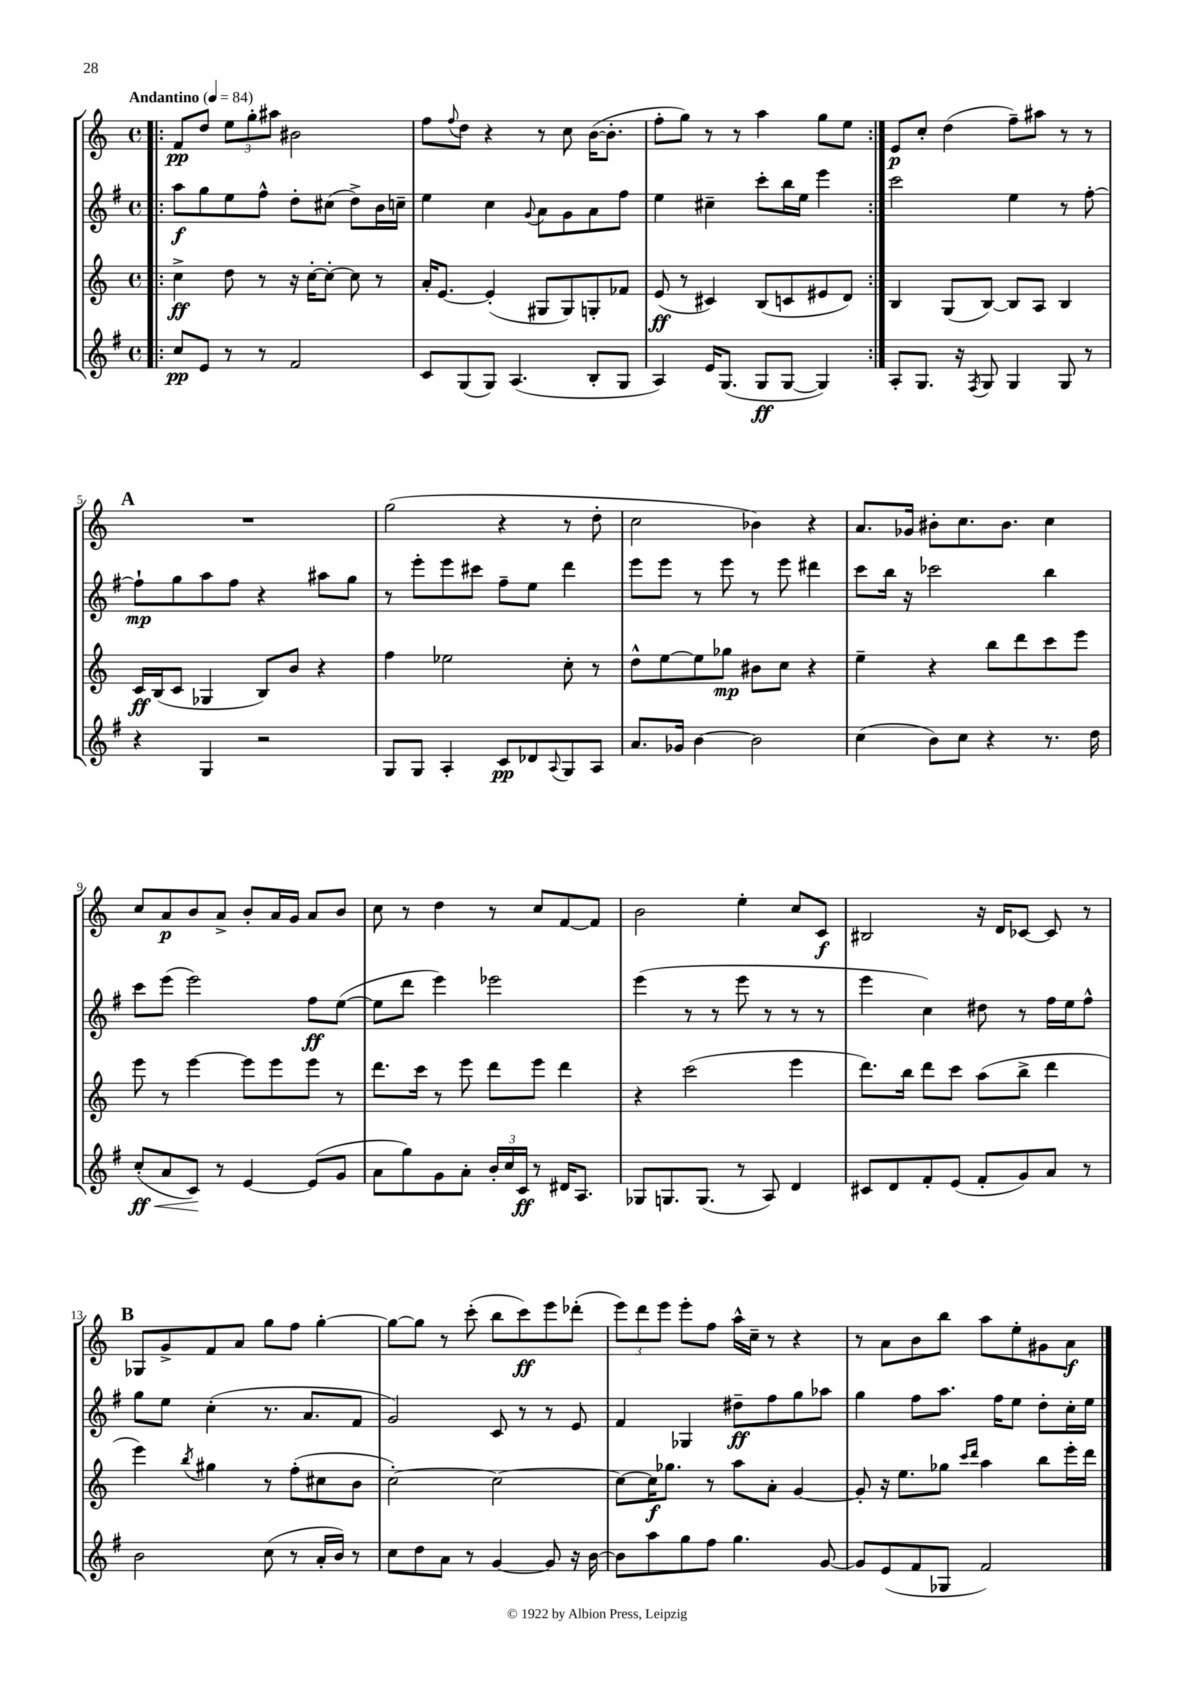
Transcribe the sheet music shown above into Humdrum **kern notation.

**kern	**kern	**kern	**kern
*staff4	*staff3	*staff2	*staff1
*clefG2	*clefG2	*clefG2	*clefG2
*k[f#]	*k[]	*k[f#]	*k[]
*M4/4	*M4/4	*M4/4	*M4/4
*met(c)	*met(c)	*met(c)	*met(c)
*MM84	*MM84	*MM84	*MM84
=!|:	=!|:	=!|:	=!|:
8cc	4cc^	8aa	8f
8e	.	8gg	8dd
8r	8dd	8ee	12ee
.	.	.	12gg'
8r	8r	8ff#^^	.
.	.	.	12aa#
2f#	16r	8dd'	2b#
.	[16cc'	.	.
.	8cc'_	(8cc#	.
.	8cc]	8dd^)	.
.	8r	16b	.
.	.	16cc~	.
=	=	=	=
8c	16a'	4ee	8ff
.	[8.e	.	.
.	.	.	8qqff
(8G	.	.	8dd
8G)	(4e']	4cc	4r
(4.A	.	.	.
.	.	8qqg	.
.	8G#	8a	8r
.	8G#)	8g	8cc
8B'	8G'	8a	([16b
.	.	.	8.b']
8G	8f-	8ff#	.
=	=	=	=
4A)	(8e	4ee	8ff'
.	8r	.	8gg)
16e	4c#)	4cc#~	8r
(8.G	.	.	.
.	.	.	8r
8G	(8B	8ccc'	4aa
[8G	8c	16bb	.
.	.	16ee	.
4G])	8e#	4eee	8gg
.	8d)	.	8ee
=:|!	=:|!	=:|!	=:|!
8A'	4B	2ccc	8e
8.G	.	.	8cc'
.	(8G	.	(4dd
16r	.	.	.
8qF#	.	.	.
8G	[8B)	.	.
4G	8B]	4ee	8ff~)
.	8A	.	8aa#
8G	4B	8r	8r
8r	.	[8ff#'	8r
=	=	=	=
4r	16c	8ff#`]	1r
.	(16B	.	.
.	8c	8gg	.
4G	4G-	8aa	.
.	.	8ff#	.
2r	8B)	4r	.
.	8b	.	.
.	4r	8aa#	.
.	.	8gg	.
=	=	=	=
8G	4ff	8r	(2gg
8G	.	8eee'	.
4A'	2ee-	8eee	.
.	.	8ccc#	.
8c	.	8ff#~	4r
8d-	.	8ee	.
8qqA	.	.	.
8G	8cc'	4ddd	8r
8A	8r	.	8dd'
=	=	=	=
8.a	8dd^^	8eee	2cc
.	[8ee	8eee	.
16g-	.	.	.
[4b	8ee]	8r	.
.	8gg-	8eee	.
2b]	8b#	8r	4b-)
.	8cc	8eee	.
.	4r	4ddd#	4r
=	=	=	=
(4cc	4ee~	8ccc	8.a
.	.	16bb	.
.	.	16r	16g-
8b)	4r	2ccc-	8b#'
8cc	.	.	8.cc
4r	8bb	.	.
.	.	.	8.b#
.	8ddd	.	.
8.r	8ccc	4bb	4cc
.	8eee	.	.
16dd	.	.	.
=	=	=	=
(8cc'	8eee	8ccc	8cc
8a	8r	(8eee	8a
8c)	[4eee	2eee)	8b
8r	.	.	8a^
[4e	8eee]	.	8b'
.	8eee	.	16a
.	.	.	16g
(8e]	8eee	8ff#	8a
8g	8r	([8ee	8b
=	=	=	=
8a	8.ddd	8ee]	8cc
8gg)	.	8ddd	8r
.	16ccc	.	.
8g	8r	4eee)	4dd
8a'	8eee	.	.
24b'	8ddd	2eee-	8r
24cc	.	.	.
24c	.	.	.
8r	8eee	.	8cc
16d#	4ddd	.	[8f
8.A	.	.	.
.	.	.	8f]
=	=	=	=
8G-	4r	(4eee	2b
8.G	.	.	.
.	(2ccc	8r	.
(8.G	.	.	.
.	.	8r	.
8r	.	8eee	4ee'
8A)	.	8r	.
4d	4eee	8r	8cc
.	.	8r	8c
=	=	=	=
8c#	8.ddd)	4eee	2B#
8d	.	.	.
.	16bb	.	.
8f#'	8ddd	4cc)	.
(8e	8ccc	.	.
8f#'	(8aa	8dd#	16r
.	.	.	16d
8g)	8bb^	8r	[8c-
8a	4ddd	16ff#	8c-]
.	.	16ee	.
8r	.	8ff#^^	8r
=	=	=	=
2b	4eee)	8gg	8G-
.	.	8ee	8g^
.	8qbb	.	.
.	4gg#	(4cc'	8f
.	.	.	8a
(8cc	8r	8.r	8gg
8r	(8ff'	.	8ff
.	.	8.a	.
16a'	8cc#	.	[4gg'
16b)	.	.	.
8r	8b	8f#	.
=	=	=	=
8cc	[2cc')	2g)	8gg_
8dd	.	.	8gg]
8a	.	.	8r
8r	.	.	(8ccc'
[4g	2cc_	8c	8bb
.	.	8r	8ccc)
8g]	.	8r	8eee
16r	.	8e	(8ddd-'
[16b	.	.	.
=	=	=	=
8b]	8cc_	4f#	12eee)
.	.	.	12ddd
8aa	16cc]	.	.
.	.	.	12eee
.	8.gg-	.	.
8gg	.	4G-	8eee'
8ff#	8r	.	8ff
4.gg	8aa	8dd#~	16aa^^
.	.	.	16cc~
.	8a'	8ff#	8r
.	[4g	8gg	4r
[8g	.	8aa-	.
=	=	=	=
8g]	8g']	4gg	8r
(8e	16r	.	8a
.	8.ee	.	.
8f#	.	8ff#	8b
8G-	8gg-	8.aa	8bb
.	16qqccc	.	.
.	16qqddd	.	.
2f#)	4aa	.	8aa
.	.	16ff#	.
.	.	8ee	8ee'
.	8bb	8dd'	8g#
.	16eee'	16cc'	8a
.	16ddd	16ee	.
==	==	==	==
*-	*-	*-	*-
